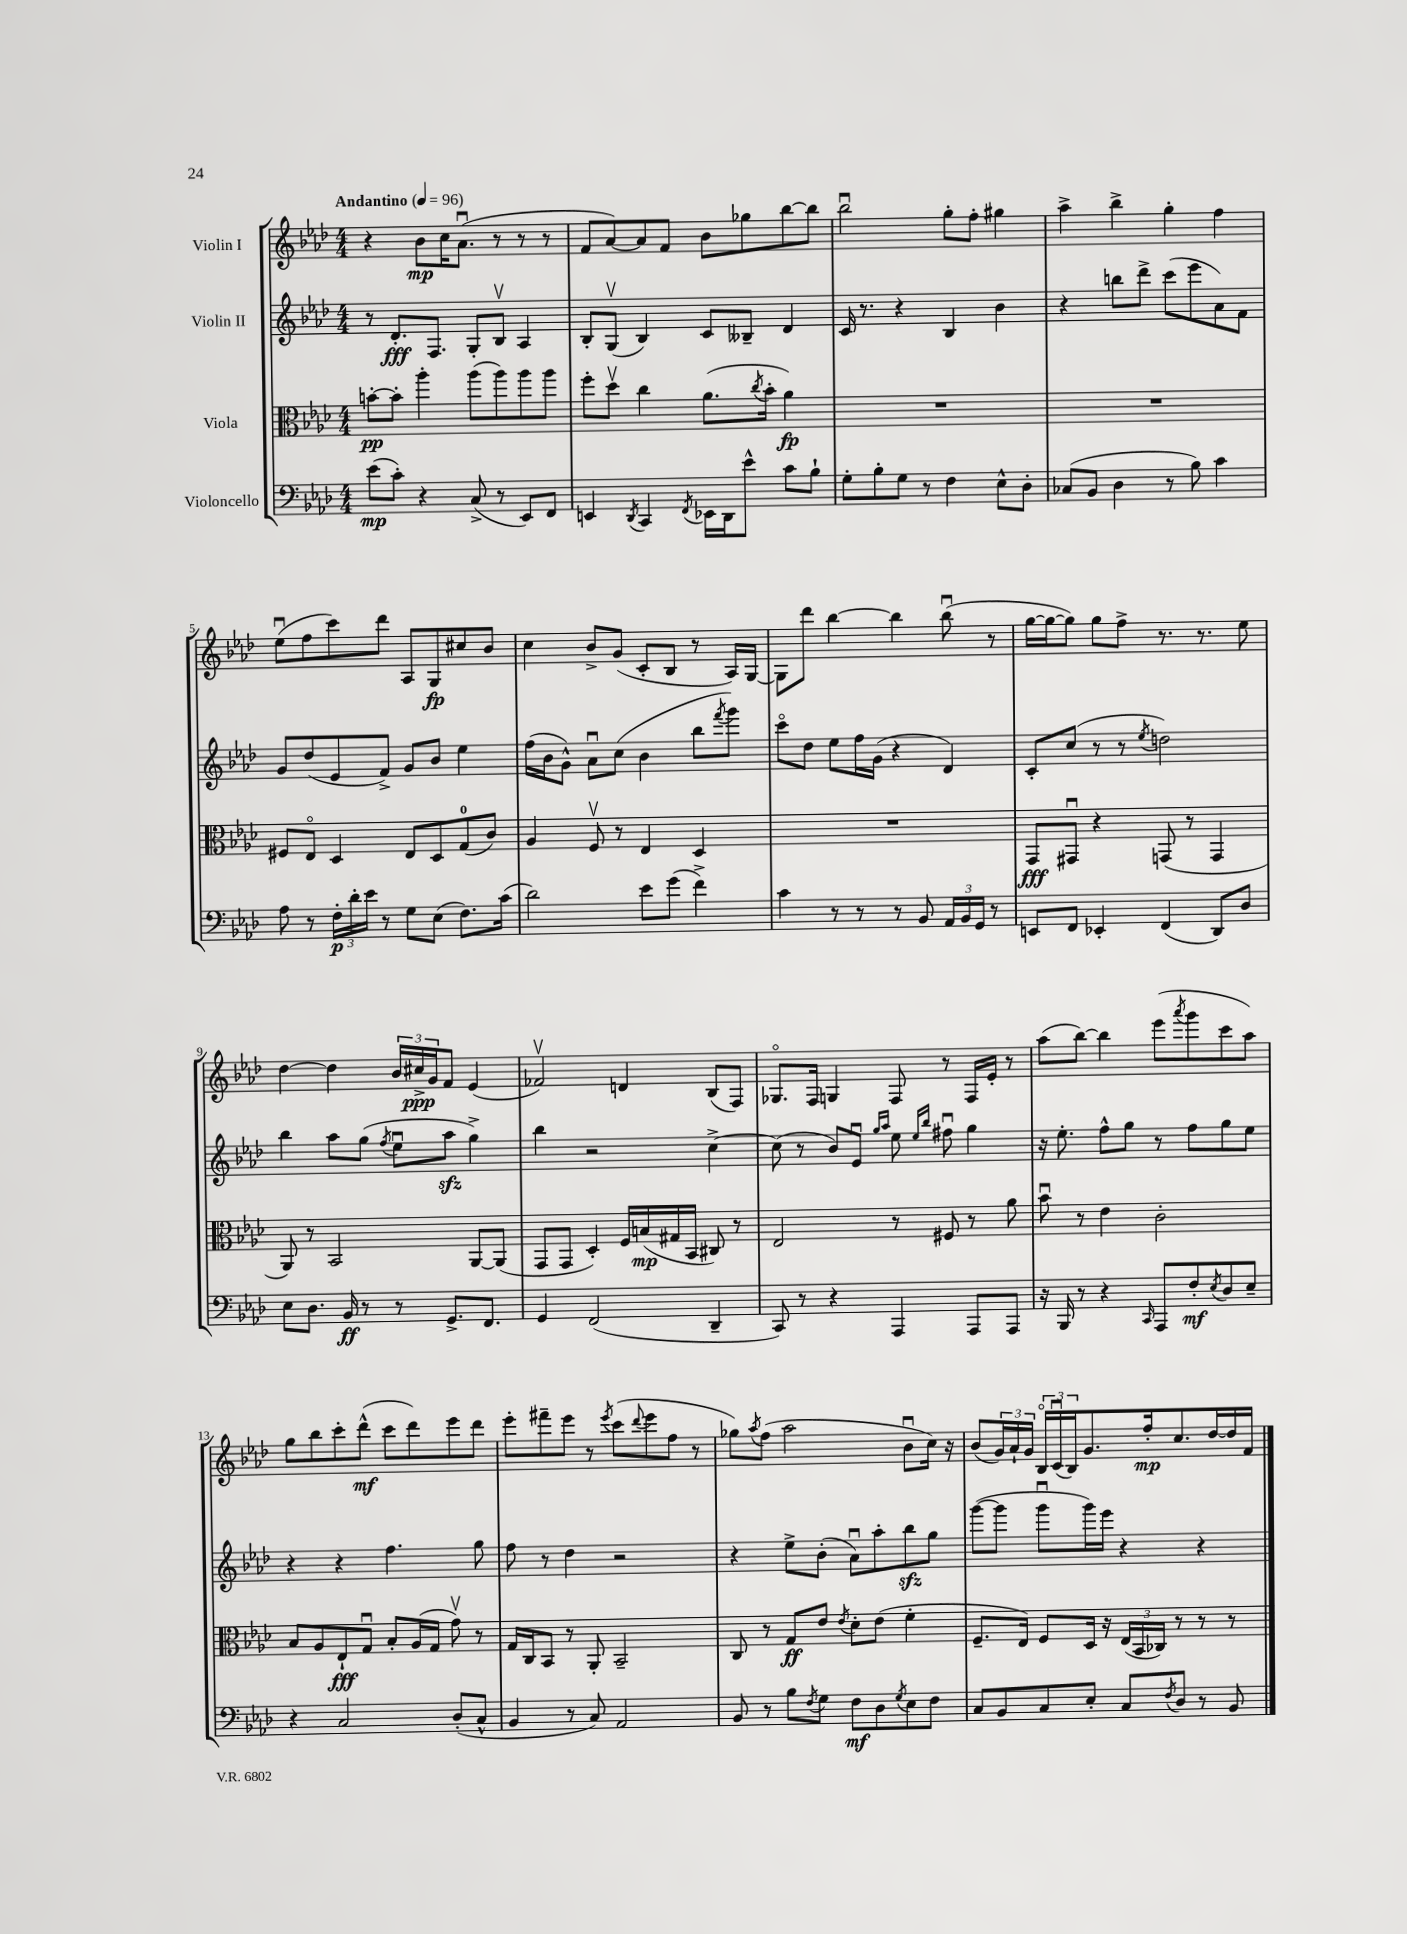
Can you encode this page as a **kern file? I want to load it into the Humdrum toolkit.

**kern	**kern	**kern	**kern
*staff4	*staff3	*staff2	*staff1
*clefF4	*clefC3	*clefG2	*clefG2
*k[b-e-a-d-]	*k[b-e-a-d-]	*k[b-e-a-d-]	*k[b-e-a-d-]
*M4/4	*M4/4	*M4/4	*M4/4
*MM96	*MM96	*MM96	*MM96
(8e-	[8b'	8r	4r
8c')	8b']	8.d-'	.
4r	4aa-'	.	8b-
.	.	8.F	.
.	.	.	16cc
.	.	.	(8.a-u
(8C^	(8aa-	8G'	.
8r	8aa-)	8B-v	8r
8EE-)	8aa-	4A-	8r
8FF	8aa-	.	8r
=	=	=	=
4EE	8ff'	8B-'	8f
.	8dd-v	(8Gv	[8a-)
8qDD-	.	.	.
4CC	4cc	4B-)	8a-]
.	.	.	8f
8qFF	.	.	.
16EE-	(8.a-	8c	8b-
16DD-	.	.	.
8e-^^	.	8B--~	8gg-
.	8qcc	.	.
.	16b-'	.	.
8c	4a-)	4d-	[8bb-
8B-`	.	.	8bb-]
=	=	=	=
8G'	1r	16c	2bb-u
.	.	8.r	.
8B-'	.	.	.
8G	.	4r	.
8r	.	.	.
4F	.	4B-	8gg'
.	.	.	8ff'
8E-^^	.	4b-	4gg#
8D-'	.	.	.
=	=	=	=
(8C-	1r	4r	4aa-^
8BB-	.	.	.
4D-	.	8bb	4bb-^
.	.	8ddd-^	.
8r	.	(8ccc	4gg'
8B-)	.	8eee-	.
4c	.	8a-)	4ff
.	.	8f	.
=	=	=	=
8A-	8F#	8g	(8ee-u
8r	8E-o	(8dd-	8ff
24F'	4D-	8e-	8ccc)
24d-'	.	.	.
24e-	.	.	.
8r	.	8f^)	8ddd-
8G	8E-	8g	8A-
(8E-	8D-	8b-	8G
8.F)	(8G	4ee-	8cc#
.	8c)	.	8b-
(16c	.	.	.
=	=	=	=
2d-)	4A-	(16ff	4cc
.	.	16b-	.
.	.	8g^^)	.
.	8Fv	8a-u	8b-^
.	8r	(8cc	(8g
8e-	4E-	4b-	8c'
(8g	.	.	8B-
4f^)	4D-	8bb-	8r
.	.	8qfff	.
.	.	8ggg)	16A-)
.	.	.	[16G
=	=	=	=
4c	1r	8ccco	8G]
.	.	8dd-	8ddd-
8r	.	8ee-	[4bb-
8r	.	16ff	.
.	.	(16g	.
8r	.	4r	4bb-]
8BB-	.	.	.
24AA-	.	4d-)	(8bb-u
24BB-	.	.	.
24GG	.	.	.
8r	.	.	8r
=	=	=	=
8EE	8GG	8c'	[16gg
.	.	.	16gg_
8FF	8GG#u	(8cc	8gg])
4EE-'	4r	8r	8gg
.	.	8r	8ff^
.	.	8qee-	.
(4FF	(8GG	2dd)	8.r
.	8r	.	.
.	.	.	8.r
8DD-)	4GG	.	.
8D-	.	.	8ee-
=	=	=	=
8E-	8AA-)	4bb-	[4dd-
8.D-	8r	.	.
.	2BB-	8aa-	4dd-]
16BB-	.	.	.
8r	.	(8gg	.
.	.	8qff	.
8r	.	8ee-u	24b-
.	.	.	24cc#^
.	.	.	24g
8.GG^	.	8aa-	8f
.	[8AA-	4gg^)	(4e-
8.FF	.	.	.
.	(8AA-]	.	.
=	=	=	=
4GG	8GG	4bb-	2f-v)
.	8GG	.	.
(2FF	4D-')	2r	.
.	16F	.	4d
.	(16B	.	.
.	16G#	.	.
.	16BB-	.	.
4DD-~	8C#)	[4cc^	(8B-
.	8r	.	8F)
=	=	=	=
8CC)	2E-	(8cc]	8.G-o
8r	.	8r	.
.	.	.	16F
4r	.	8b-)	4G
.	.	8e-u	.
.	.	16qqgg	.
.	.	16qqaa-	.
4AAA-	8r	8ee-	8F
.	.	16qqee-	.
.	.	16qqbb-	.
.	8F#	8ff#u	8r
8AAA-	8r	4gg	16F
.	.	.	16e-'
8AAA-	8a-	.	8r
=	=	=	=
16r	8b-u	16r	(8aa-
16BBB-	.	8.ee-'	.
8r	8r	.	[8bb-)
4r	4e-	8ff^^	4bb-]
.	.	8gg	.
16qqCC	.	.	.
8AAA-	2c'	8r	(8eee-
.	.	.	8qaaa-
8F'	.	8ff	8ggg
8qE-	.	.	.
8D-	.	8gg	8ccc
8E-~	.	8ee-	8aa-)
=	=	=	=
4r	8B-	4r	8gg
.	8A-	.	8bb-
2C	8E-`	4r	8ccc'
.	8Gu	.	(8ddd-^^
.	8B-'	4.ff	8ccc
.	(16A-	.	8ddd-)
.	16G	.	.
(8D-'	8gv)	.	8eee-
8C^^	8r	8gg	8ddd-
=	=	=	=
4BB-	16G	8ff	8eee-'
.	16C	.	.
.	8BB-	8r	8fff#~
8r	8r	4dd-	8eee-
8C)	8AA-'	.	8r
.	.	.	8qeee-
2AA-	2BB-~	2r	(8ccc
.	.	.	8qqddd-
.	.	.	8eee-
.	.	.	8ff
.	.	.	8r
=	=	=	=
8BB-	8C	4r	8gg-)
.	.	.	8qaa-
8r	8r	.	(8ff
8B-	8G	8ee-^	2aa-
8qF	.	.	.
8G	8e-	(8b-'	.
.	8qe-	.	.
8F	8d-'	8a-u)	.
8D-	(8e-	8aa-'	.
8qG	.	.	.
8E-	4f'	8bb-	8b-u
8F	.	8gg	16cc)
.	.	.	16r
=	=	=	=
8C	8.F~	([8ggg	(8b-
8BB-	.	8ggg]	24g)
.	.	.	24a-`
.	16E-)	.	.
.	.	.	24g
8C	8F	8gggu	24B-o
.	.	.	(24cu
.	.	.	24B-)
8E-'	16D-	16ggg)	8.g
.	16r	16eee-	.
8C	(24E-	4r	.
.	24BB-	.	.
.	.	.	16ff'
.	24C-)	.	.
8qF	.	.	.
8D-	8r	.	8.cc
8r	8r	4r	.
.	.	.	[16dd-
8BB-	8r	.	16dd-]
.	.	.	16f
==	==	==	==
*-	*-	*-	*-
